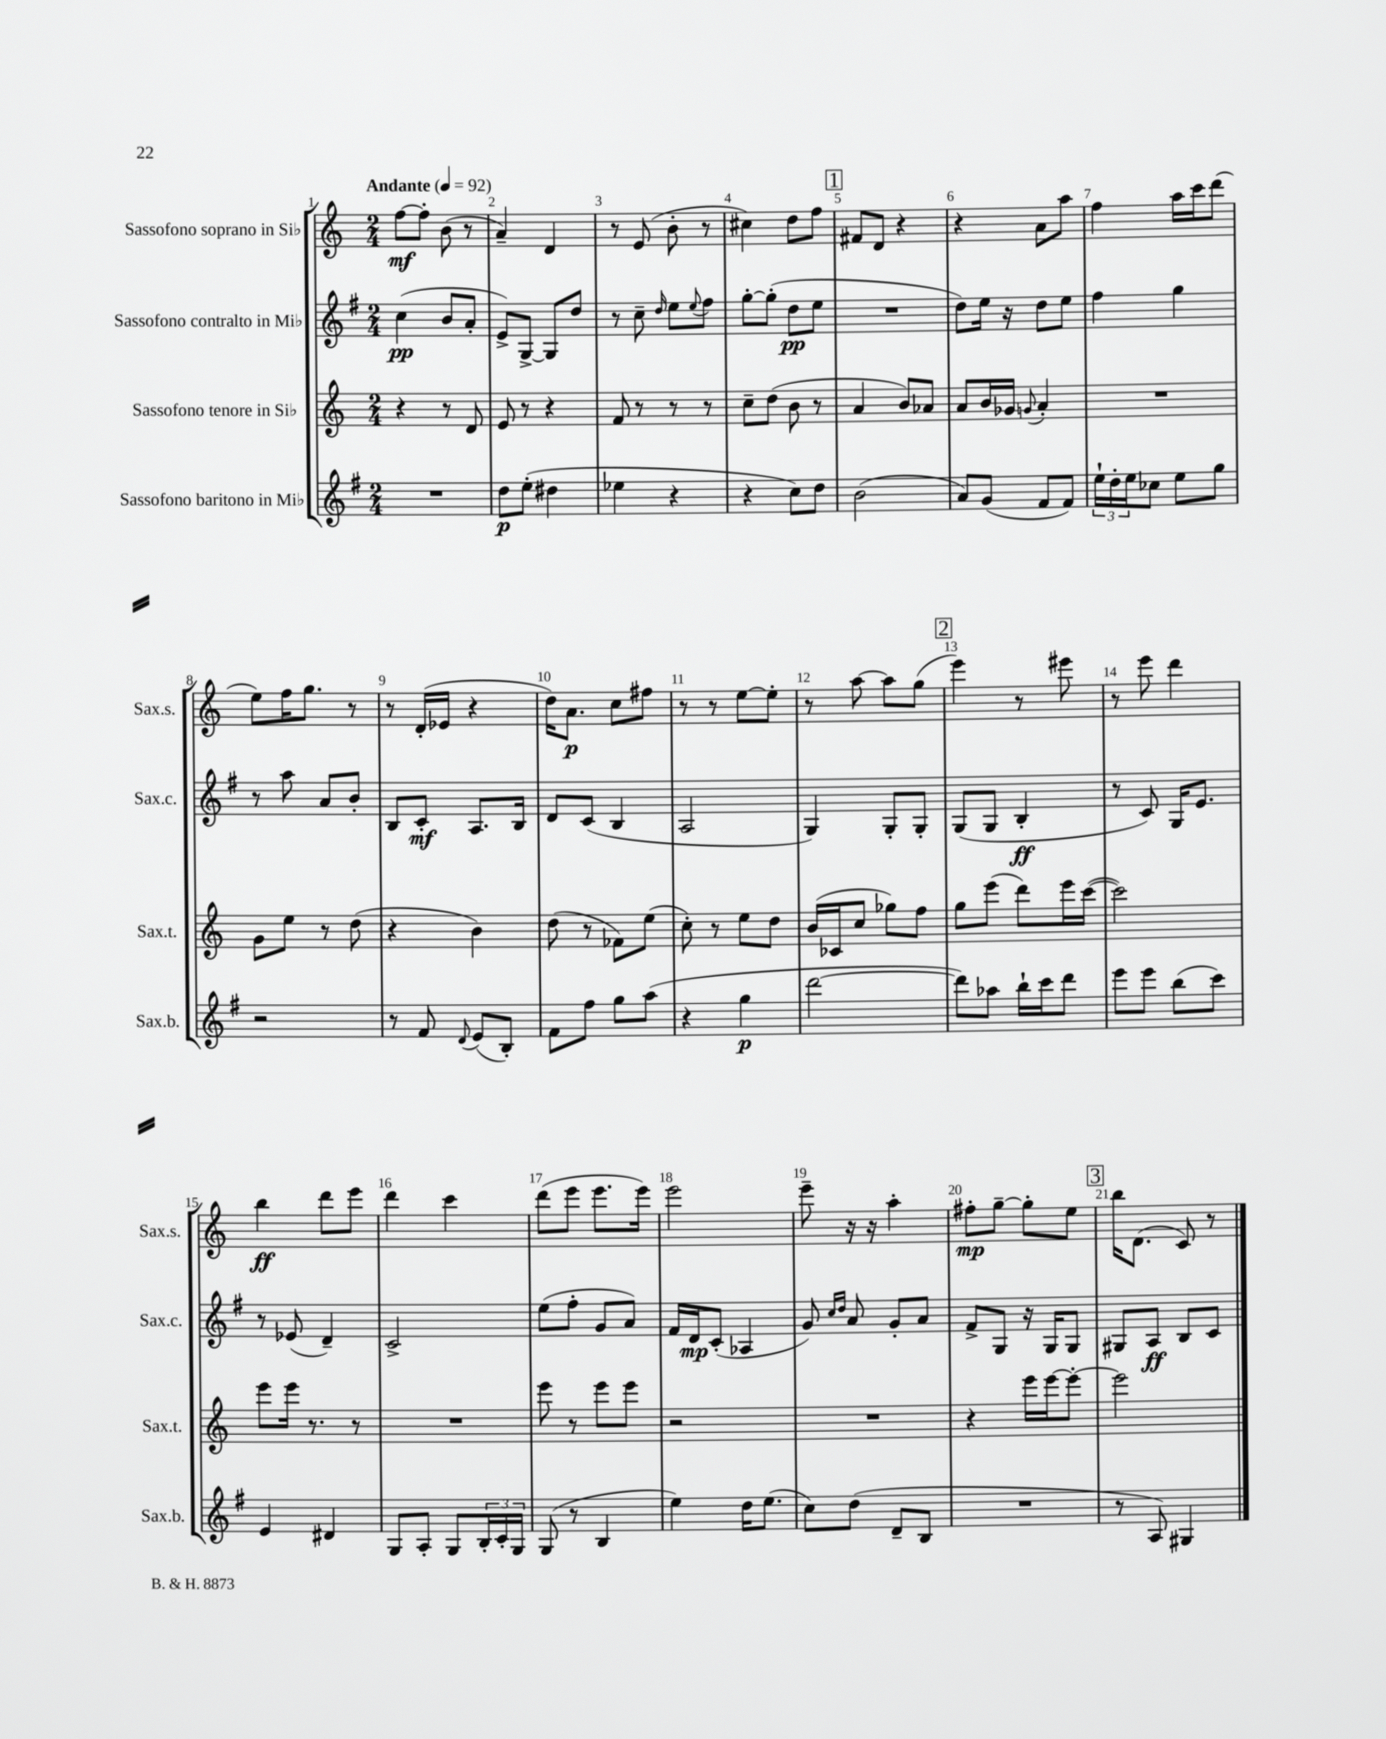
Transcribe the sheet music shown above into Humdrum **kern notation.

**kern	**dynam	**kern	**kern	**dynam	**kern	**dynam
*part4	*part4	*part3	*part2	*part2	*part1	*part1
*staff4	*staff4	*staff3	*staff2	*staff2	*staff1	*staff1
*I"Sassofono baritono in Mi♭	*	*I"Sassofono tenore in Si♭	*I"Sassofono contralto in Mi♭	*	*I"Sassofono soprano in Si♭	*
*I'Sax.b.	*	*I'Sax.t.	*I'Sax.c.	*	*I'Sax.s.	*
*clefG2	*	*clefG2	*clefG2	*	*clefG2	*
*k[f#]	*	*k[]	*k[f#]	*	*k[]	*
*M2/4	*	*M2/4	*M2/4	*	*M2/4	*
*MM92	*	*MM92	*MM92	*	*MM92	*
=1	=1	=1	=1	=1	=1	=1
!	!	!	!	!	!LO:TX:a:B:t=Andante	!
2r	.	4r	(4cc\	pp	[8ff\L	mf
.	.	.	.	.	8ff'\J]	.
.	.	8r	8b/L	.	(8b\	.
.	.	8d/	8a'/J	.	8r	.
=2	=2	=2	=2	=2	=2	=2
8dd\L	p	8e/	8e^/L)	.	4a~/)	.
(8ee'\J	.	8r	[8G^/J	.	.	.
4dd#X\	.	4r	8G/L]	.	4d/	.
.	.	.	8dd/J	.	.	.
=3	=3	=3	=3	=3	=3	=3
4ee-X\	.	8f/	8r	.	8r	.
.	.	8r	8cc~\	.	(8e/	.
.	.	.	16qqdd/	.	.	.
4r	.	8r	8ee\L	.	8b'\	.
.	.	.	8qqee/	.	.	.
.	.	8r	8ff#\J	.	8r	.
=4	=4	=4	=4	=4	=4	=4
4r	.	8cc~\L	[8gg'\L	.	4cc#X\)	.
.	.	(8dd\J	(8gg'\J]	.	.	.
8cc\L)	.	8b\	8dd\L	pp	8dd\L	.
8dd\J	.	8r	8ee\J	.	8ff\J	.
!!LO:REH:place=s1:t=1
=5	=5	=5	=5	=5	=5	=5
(2b\	.	4a/	2r	.	8f#X/L	.
.	.	.	.	.	8d/J	.
.	.	8b/L)	.	.	4r	.
.	.	8a-X/J	.	.	.	.
=6	=6	=6	=6	=6	=6	=6
8a/L)	.	8a/L	8dd\L)	.	4r	.
(8g/J	.	16b/L	16ee\Jk	.	.	.
.	.	16g-X/JJ	16r	.	.	.
.	.	8qqgn/	.	.	.	.
8f#/L	.	4a'/	8dd\L	.	8a\L	.
8f#/J)	.	.	8ee\J	.	8aa\J	.
=7	=7	=7	=7	=7	=7	=7
24ee`\LL	.	2r	4ff#\	.	4ff\	.
24dd'\	.	.	.	.	.	.
24ee\J	.	.	.	.	.	.
8cc-X\J	.	.	.	.	.	.
8ee\L	.	.	4gg\	.	16aa\LL	.
.	.	.	.	.	16ccc\J	.
8gg\J	.	.	.	.	(8ddd\J	.
!!LO:LB:g=z
=8	=8	=8	=8	=8	=8	=8
2r	.	8g\L	8r	.	8ee\L)	.
.	.	8ee\J	8aa\	.	16ff\K	.
.	.	.	.	.	8.gg\J	.
.	.	8r	8a/L	.	.	.
.	.	(8dd\	8b'/J	.	8r	.
=9	=9	=9	=9	=9	=9	=9
8r	.	4r	8B/L	.	8r	.
8f#/	.	.	8c'/J	mf	(16d'/LL	.
.	.	.	.	.	16e-X/JJ	.
8qqd/	.	.	.	.	.	.
(8e/L	.	4b\)	8.A/L	.	4r	.
8B'/J)	.	.	.	.	.	.
.	.	.	16B/Jk	.	.	.
=10	=10	=10	=10	=10	=10	=10
8f#\L	.	(8dd\	8d/L	.	16dd\KL)	.
.	.	.	.	.	8.a\J	p
8ff#\J	.	8r	(8c/J	.	.	.
8gg\L	.	8f-X\L)	4B/	.	8cc\L	.
(8aa\J	.	(8ee\J	.	.	8ff#X\J	.
=11	=11	=11	=11	=11	=11	=11
4r	.	8cc'\)	2A/	.	8r	.
.	.	8r	.	.	8r	.
4gg\	p	8ee\L	.	.	[8ee\L	.
.	.	8dd\J	.	.	8ee'\J]	.
=12	=12	=12	=12	=12	=12	=12
[2ddd\	.	(16b/LL	4G/)	.	8r	.
.	.	16c-X/J	.	.	.	.
.	.	8cc/J	.	.	[8aa\	.
.	.	8gg-X\L)	8G'/L	.	8aa\L]	.
.	.	8ff\J	8G'/J	.	(8gg\J	.
!!LO:REH:place=s1:t=2
=13	=13	=13	=13	=13	=13	=13
8ddd\L])	.	8gg\L	(8G/L	.	4eee\)	.
8aa-X\J	.	(8eee\J	8G/J	.	.	.
16bb`\LL	.	8ddd\L)	4B'/	ff	8r	.
16ccc\J	.	.	.	.	.	.
8ddd\J	.	16eee\L	.	.	8eee#X\	.
.	.	([16ccc\JJ	.	.	.	.
=14	=14	=14	=14	=14	=14	=14
8eee\L	.	2ccc\])	8r	.	8r	.
8eee\J	.	.	8c/)	.	8eee\	.
(8bb\L	.	.	16G/KL	.	4ddd\	.
.	.	.	8.e/J	.	.	.
8ccc\J)	.	.	.	.	.	.
!!LO:LB:g=z
=15	=15	=15	=15	=15	=15	=15
4e/	.	8eee\L	8r	.	4bb\	ff
.	.	16eee\Jk	(8e-X/	.	.	.
.	.	8.r	.	.	.	.
4d#X/	.	.	4d~/)	.	8ddd\L	.
.	.	8r	.	.	8eee\J	.
=16	=16	=16	=16	=16	=16	=16
8G/L	.	2r	2c^/	.	4ddd\	.
8A'/J	.	.	.	.	.	.
8G/L	.	.	.	.	4ccc\	.
24B'/L	.	.	.	.	.	.
24c'/	.	.	.	.	.	.
24G/JJ	.	.	.	.	.	.
=17	=17	=17	=17	=17	=17	=17
(8G/	.	8eee\	(8ee\L	.	(8ddd\L	.
8r	.	8r	8ff#'\J	.	8eee\J	.
4B/	.	8eee\L	8g/L	.	8.eee\L	.
.	.	8eee\J	8a/J)	.	.	.
.	.	.	.	.	16eee\Jk)	.
=18	=18	=18	=18	=18	=18	=18
4ee\)	.	2r	16f#/LL	.	2eee\	.
.	.	.	16d/J	mp	.	.
.	.	.	(8c'/J	.	.	.
16dd\KL	.	.	4A-X/	.	.	.
(8.ee\J	.	.	.	.	.	.
=19	=19	=19	=19	=19	=19	=19
8cc\L)	.	2r	8g/)	.	8eee~\	.
.	.	.	16qqcc/LL	.	.	.
.	.	.	16qqdd/JJ	.	.	.
(8dd\J	.	.	8a/	.	16r	.
.	.	.	.	.	16r	.
8d~/L	.	.	8g'/L	.	4aa'\	.
8B/J	.	.	8a/J	.	.	.
=20	=20	=20	=20	=20	=20	=20
2r	.	4r	8f#^/L	.	8ff#X'\L	mp
.	.	.	8G/J	.	[8gg~\J	.
.	.	16eee\LL	16r	.	8gg'\L]	.
.	.	[16eee\J	16G/KL	.	.	.
.	.	8eee'\J_	8G/J	.	8ee\J	.
!!LO:REH:place=s1:t=3
=21	=21	=21	=21	=21	=21	=21
8r	.	2eee\]	8G#X/L	.	16bb\KL	.
.	.	.	.	.	(8.d\J	.
8A/)	.	.	8A/J	ff	.	.
4G#X/	.	.	8B/L	.	8c/)	.
.	.	.	8c/J	.	8r	.
==	==	==	==	==	==	==
*-	*-	*-	*-	*-	*-	*-
